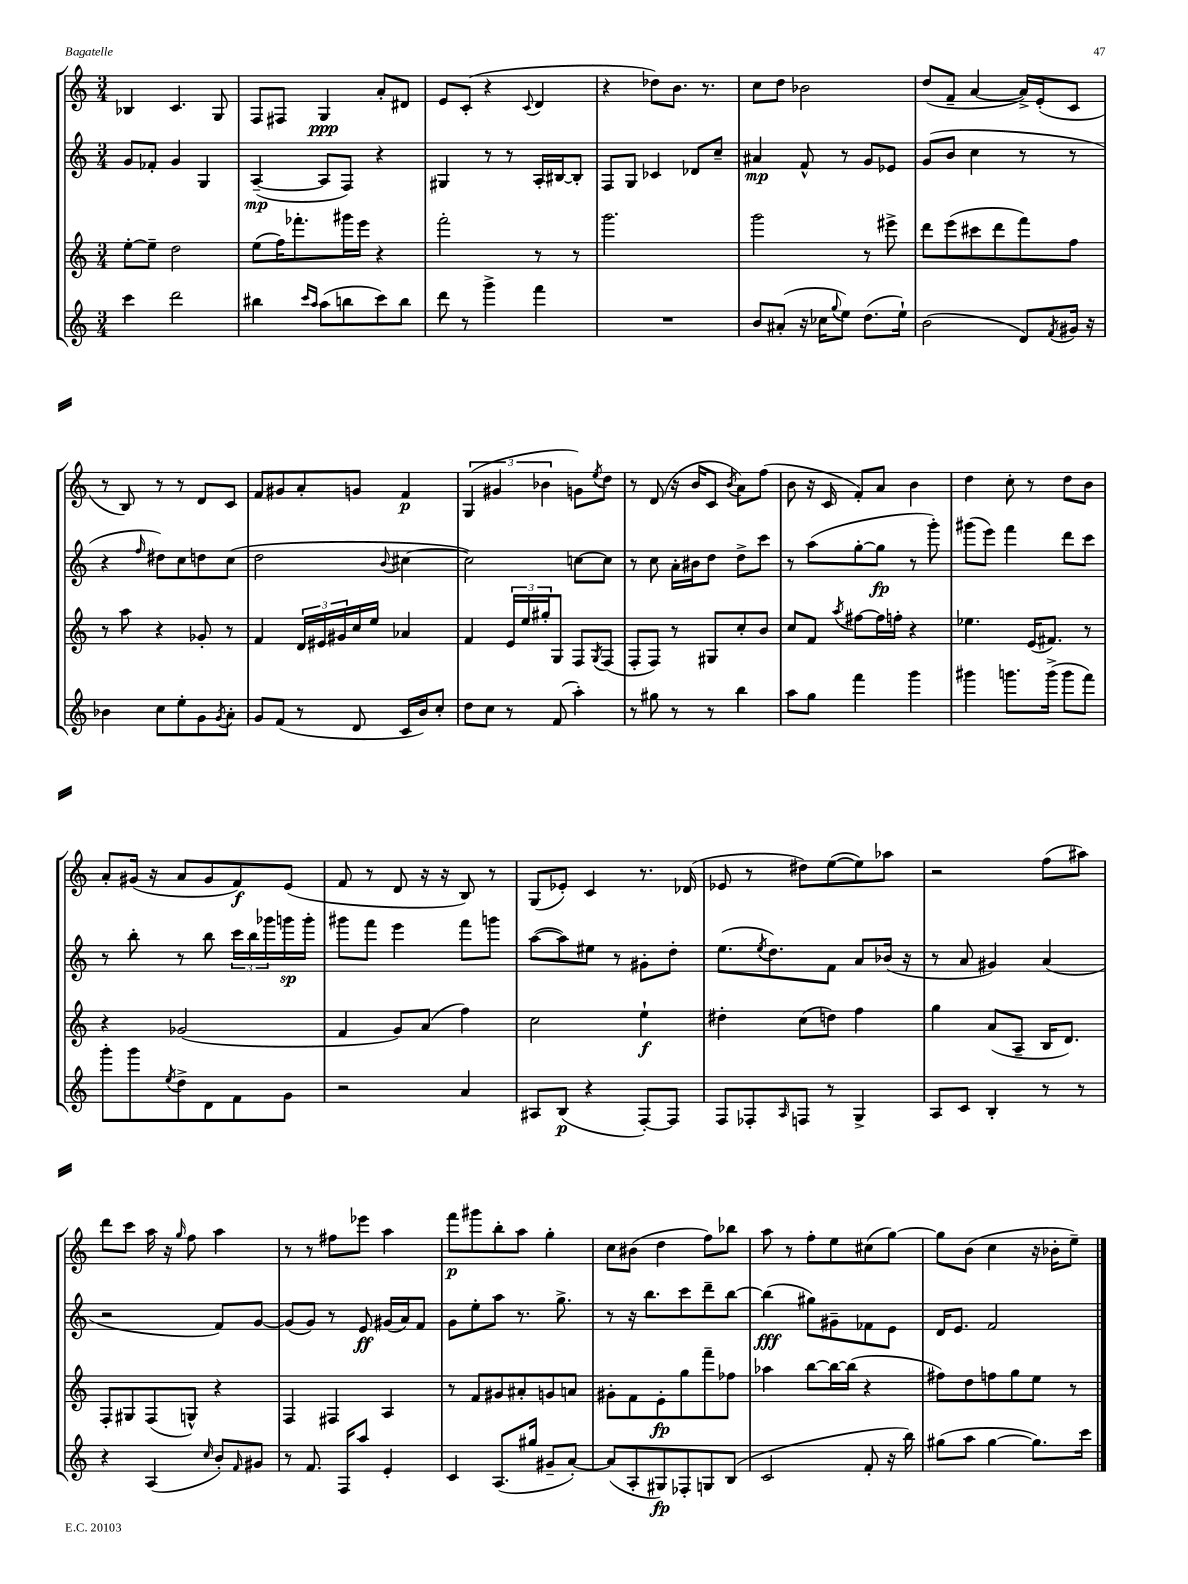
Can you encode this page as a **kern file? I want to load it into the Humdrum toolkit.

**kern	**kern	**kern	**kern
*staff4	*staff3	*staff2	*staff1
*clefG2	*clefG2	*clefG2	*clefG2
*k[]	*k[]	*k[]	*k[]
*M3/4	*M3/4	*M3/4	*M3/4
4ccc	[8ee'	8g	4B-
.	8ee~]	8f-'	.
2ddd	2dd	4g	4.c
.	.	4G	.
.	.	.	8G
=	=	=	=
4bb#	(8ee	([4A~	8F
.	16ff)	.	8F#
.	8.fff-'	.	.
16qqccc	.	.	.
16qqaa	.	.	.
(8aa	.	8A]	4G
8bb	16ggg#	8F)	.
.	16eee	.	.
8ccc)	4r	4r	8a'
8bb	.	.	8d#
=	=	=	=
8ddd	2fff'	4G#	8e
8r	.	.	(8c'
4ggg^	.	8r	4r
.	.	8r	.
.	.	.	8qqc
4fff	8r	16A'	4d
.	.	[16B#	.
.	8r	8B#']	.
=	=	=	=
2.r	2.ggg	8F	4r
.	.	8G	.
.	.	4c-	8dd-)
.	.	.	8.b
.	.	8d-	.
.	.	.	8.r
.	.	8cc~	.
=	=	=	=
8b	2ggg	4a#	8cc
(8a#'	.	.	8dd
16r	.	8f^^	2b-
16cc-	.	.	.
8qqgg	.	.	.
8ee)	.	8r	.
(8.dd	8r	8g	.
.	8eee#^	8e-	.
16ee`)	.	.	.
=	=	=	=
(2b	8ddd	(8g	(8dd
.	(8eee	8b	8f~
.	8ccc#	4cc	[4a
.	8ddd	.	.
8d)	8fff)	8r	16a^])
.	.	.	(16e'
8qf	.	.	.
16g#	8ff	8r	8c
16r	.	.	.
=	=	=	=
4b-	8r	4r	8r
.	8aa	.	8B)
.	.	16qqff	.
8cc	4r	8dd#)	8r
8ee'	.	8cc	8r
8g	8g-'	8dd	8d
8qg	.	.	.
8a'	8r	(8cc	8c
=	=	=	=
8g	4f	2dd	8f
(8f	.	.	8g#
8r	24d	.	8a'
.	24e#	.	.
.	24g#	.	.
8d	16cc	.	8g
.	16ee	.	.
.	.	8qqb	.
16c	4a-	[4cc#	4f
16b)	.	.	.
8cc'	.	.	.
=	=	=	=
8dd	4f	2cc#])	(6G
8cc	.	.	.
.	.	.	6g#
8r	24e	.	.
.	24ee	.	.
.	24gg#'	.	6b-
(8f	8G	.	.
4aa')	8F	[8cc	8g)
.	8qG	.	8qee
.	(8F	8cc]	8dd
=	=	=	=
8r	8F'	8r	8r
8gg#	8F)	8cc	(8d
8r	8r	16a'	16r
.	.	16b#	16b
8r	8G#	8dd	8c
.	.	.	8qb
4bb	8cc'	8dd^	8a)
.	8b	8ccc	(8ff
=	=	=	=
8aa	8cc	8r	8b
8gg	8f	(8aa	16r
.	.	.	16c
.	8qaa	.	.
4fff	[8ff#	[8gg'	8f')
.	16ff#]	8gg]	8a
.	16ff'	.	.
4ggg	4r	8r	4b
.	.	8ggg')	.
=	=	=	=
4ggg#	4.ee-	(8ggg#	4dd
.	.	8eee)	.
8.ggg	.	4fff	8cc'
.	(16e	.	8r
(16ggg^	8.f#)	.	.
8ggg	.	8ddd	8dd
8fff)	8r	8ccc	8b
=	=	=	=
8ggg'	4r	8r	8a'
8ggg	.	8bb'	(16g#
.	.	.	16r
8qee	.	.	.
8dd^	(2g-	8r	8a
8d	.	8bb	8g#
8f	.	24ccc	8f)
.	.	24bb	.
.	.	24ggg-	.
8g	.	16ggg	(8e
.	.	16ggg'	.
=	=	=	=
2r	4f	8ggg#	8f
.	.	8fff	8r
.	8g)	4eee	8d
.	(8a	.	16r
.	.	.	16r
4a	4ff)	8fff	8B)
.	.	8ggg	8r
=	=	=	=
8A#	2cc	([8aa	(8G
(8B	.	8aa])	8e-')
4r	.	8ee#	4c
.	.	8r	.
[8F')	4ee`	8g#'	8.r
8F]	.	8dd'	.
.	.	.	(16d-
=	=	=	=
8F	4dd#'	(8.ee	8e-
8F-'	.	.	8r
.	.	8qee	.
.	.	8.dd)	.
16qqA	.	.	.
8F	(8cc	.	8dd#)
8r	8dd)	8f	([8ee
4G^	4ff	8a	8ee])
.	.	(16b-	8aa-
.	.	16r	.
=	=	=	=
8A	4gg	8r	2r
8c	.	8a	.
4B'	(8a	4g#)	.
.	8A~	.	.
8r	16B	(4a	(8ff
.	8.d)	.	.
8r	.	.	8aa#)
=	=	=	=
4r	8F'	2r	8ddd
.	8G#	.	8ccc
(4A	(8F	.	16aa
.	.	.	16r
.	.	.	16qqgg
.	8G^^)	.	8ff
16qqcc	.	.	.
8b')	4r	8f)	4aa
16qqf	.	.	.
8g#	.	[8g	.
=	=	=	=
8r	4F	(8g]	8r
8.f	.	8g)	8r
.	4F#	8r	8ff#
16F	.	.	.
8aa	.	8e	8eee-
4e'	4A	(16g#	4aa
.	.	16a)	.
.	.	8f	.
=	=	=	=
4c	8r	8g	8fff
.	8f	8ee'	8ggg#
(8.A	8g#	8aa	8bb'
.	8a#'	8.r	8aa
16gg#	.	.	.
8g#~	8g	.	4gg'
.	.	8.gg^	.
[8a')	8a	.	.
=	=	=	=
(8a]	8g#'	8r	8cc
8A'	8f	16r	(8b#
.	.	8.bb	.
8G#)	8e'	.	4dd
8F-'	8gg	8ccc	.
8G	8fff~	8ddd~	8ff)
(8B	8ff-	[8bb	8bb-
=	=	=	=
2c	4aa-	(4bb]	8aa
.	.	.	8r
.	[8bb	8gg#)	8ff'
.	16bb_	8g#~	8ee
.	(16bb]	.	.
8f'	4r	8f-	(8cc#
16r	.	8e	[8gg)
16bb)	.	.	.
=	=	=	=
(8gg#	8ff#)	16d	8gg]
.	.	8.e	.
8aa	8dd	.	(8b
[4gg#	8ff	2f	4cc
.	8gg	.	.
8.gg#])	8ee	.	16r
.	.	.	16b-'
.	8r	.	8ee~)
16ccc	.	.	.
==	==	==	==
*-	*-	*-	*-
